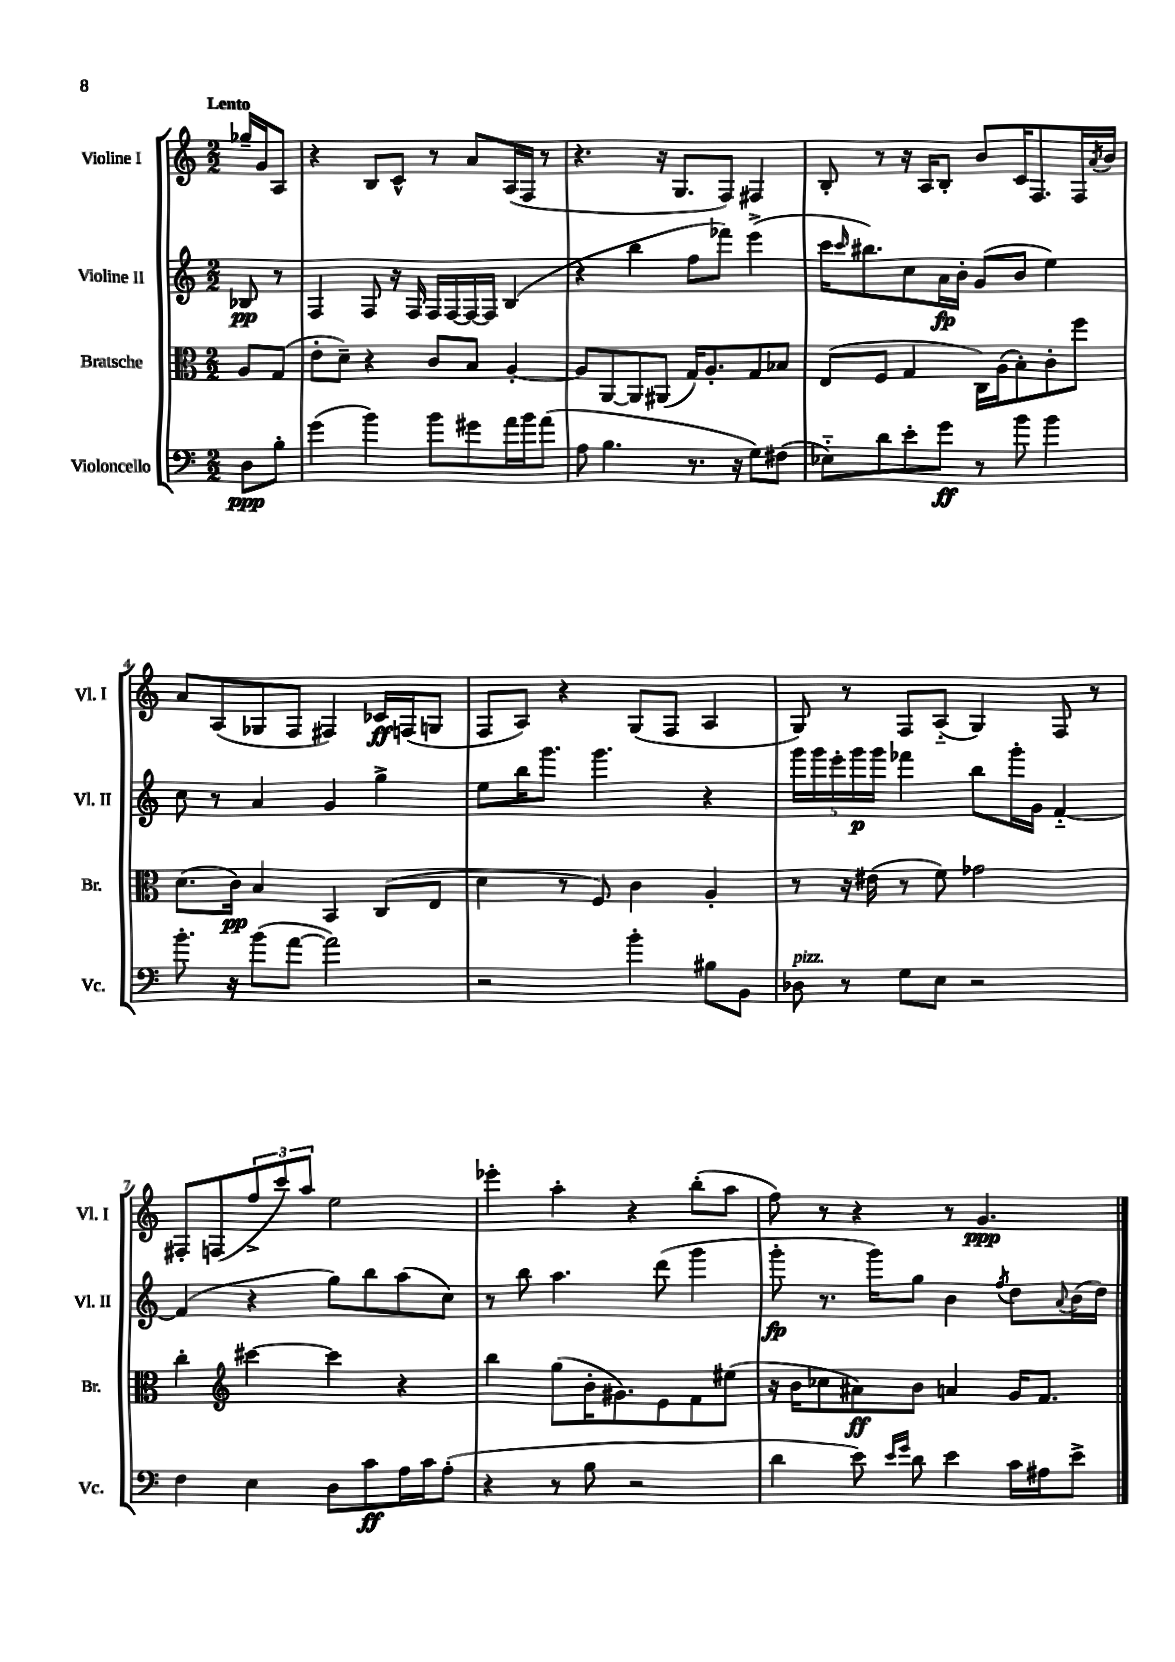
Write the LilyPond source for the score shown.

<<
\new StaffGroup <<
\new Staff = "s0" \with { instrumentName = "Violine I" shortInstrumentName = "Vl. I" } {
    \clef treble \key c \major \numericTimeSignature \time 2/2 \partial 4 \tempo "Lento"
    ges''16-- g'16 a8 |
    r4 b8 c'8-^ r8 a'8 a16( f16 r8 |
    r4. r16 g8. f8) fis4 |
    b8-. r8 r16 a16 b8-. b'8 c'16 f8. f16 \acciaccatura { a'8 } b'16 |
    a'8 a8( ges8 f8 fis4) ces'16\ff f16( g8 |
    f8 a8) r4 g8( f8 a4 |
    g8) r8 f8 a8-_( g4) f8 r8 |
    fis8-. f8( \tuplet 3/2 { f''8-> c'''8) a''8 } e''2 |
    ees'''4-. a''4-. r4 b''8-.( a''8 |
    f''8) r8 r4 r8 g'4.\ppp \bar "|." |
}
\new Staff = "s1" \with { instrumentName = "Violine II" shortInstrumentName = "Vl. II" } {
    \clef treble \key c \major \numericTimeSignature \time 2/2 \partial 4
    bes8\pp r8 |
    f4 f8 r16 f16 f16 f16~ f16~ f16 b4( |
    r4 b''4 f''8 fes'''8) e'''4->( |
    c'''16 \grace { c'''16 } bis''8.) c''8 a'16\fp b'16-. g'8( b'8 e''4) |
    c''8 r8 a'4 g'4 g''4-> |
    e''8 b''16 g'''8. g'''4. r4 |
    \tuplet 5/4 { g'''16 g'''16 e'''16-. g'''16\p g'''16 } fes'''4 b''8 g'''16-. g'16 f'4~-_ |
    f'4( r4 g''8) b''8 a''8( c''8) |
    r8 b''8 a''4. d'''8( g'''4 |
    g'''8-.\fp r8. g'''16) g''8 b'4 \acciaccatura { f''8 } d''8 \appoggiatura { a'8 } b'16( d''16) \bar "|." |
}
\new Staff = "s2" \with { instrumentName = "Bratsche" shortInstrumentName = "Br." } {
    \clef alto \key c \major \numericTimeSignature \time 2/2 \partial 4
    a8 g8( |
    e'8-. d'8--) r4 c'8 b8 a4~-. |
    a8 a,8~ a,8 ais,8( g16) a8.-. g8 bes8 |
    e8( f8 g4 c16) a16( b8-.) c'8-. f''8 |
    d'8.( c'16\pp) b4 b,4 c8( e8 |
    d'4 r8 f8) c'4 a4-. |
    r8 r16 eis'16( r8 f'8) ges'2 |
    c''4-. \clef treble cis'''4~ cis'''4 r4 |
    b''4 g''8( b'16-. gis'8.) e'8 f'8 eis''8( |
    r16 b'16 ces''8 ais'8\ff) b'8 a'4 g'16 f'8. \bar "|." |
}
\new Staff = "s3" \with { instrumentName = "Violoncello" shortInstrumentName = "Vc." } {
    \clef bass \key c \major \numericTimeSignature \time 2/2 \partial 4
    d8\ppp b8-. |
    g'4( b'4) b'8 gis'8 a'16 b'16 a'8( |
    a8 b4. r8. r16 g8) fis8( |
    ees8-_) d'8 e'8-. g'8\ff r8 b'8 b'4 |
    b'8.-. r16 b'8( a'8~ a'2) |
    r2 b'4-. bis8 b,8 |
    des8^\markup { \italic "pizz." } r8 g8 e8 r2 |
    f4 e4 d8 c'8\ff a16 c'16 a8-.( |
    r4 r8 b8 r2 |
    d'4 e'8) \grace { e'16 g'16 } d'8 e'4 c'16 ais16 e'8-> \bar "|." |
}
>>
>>
